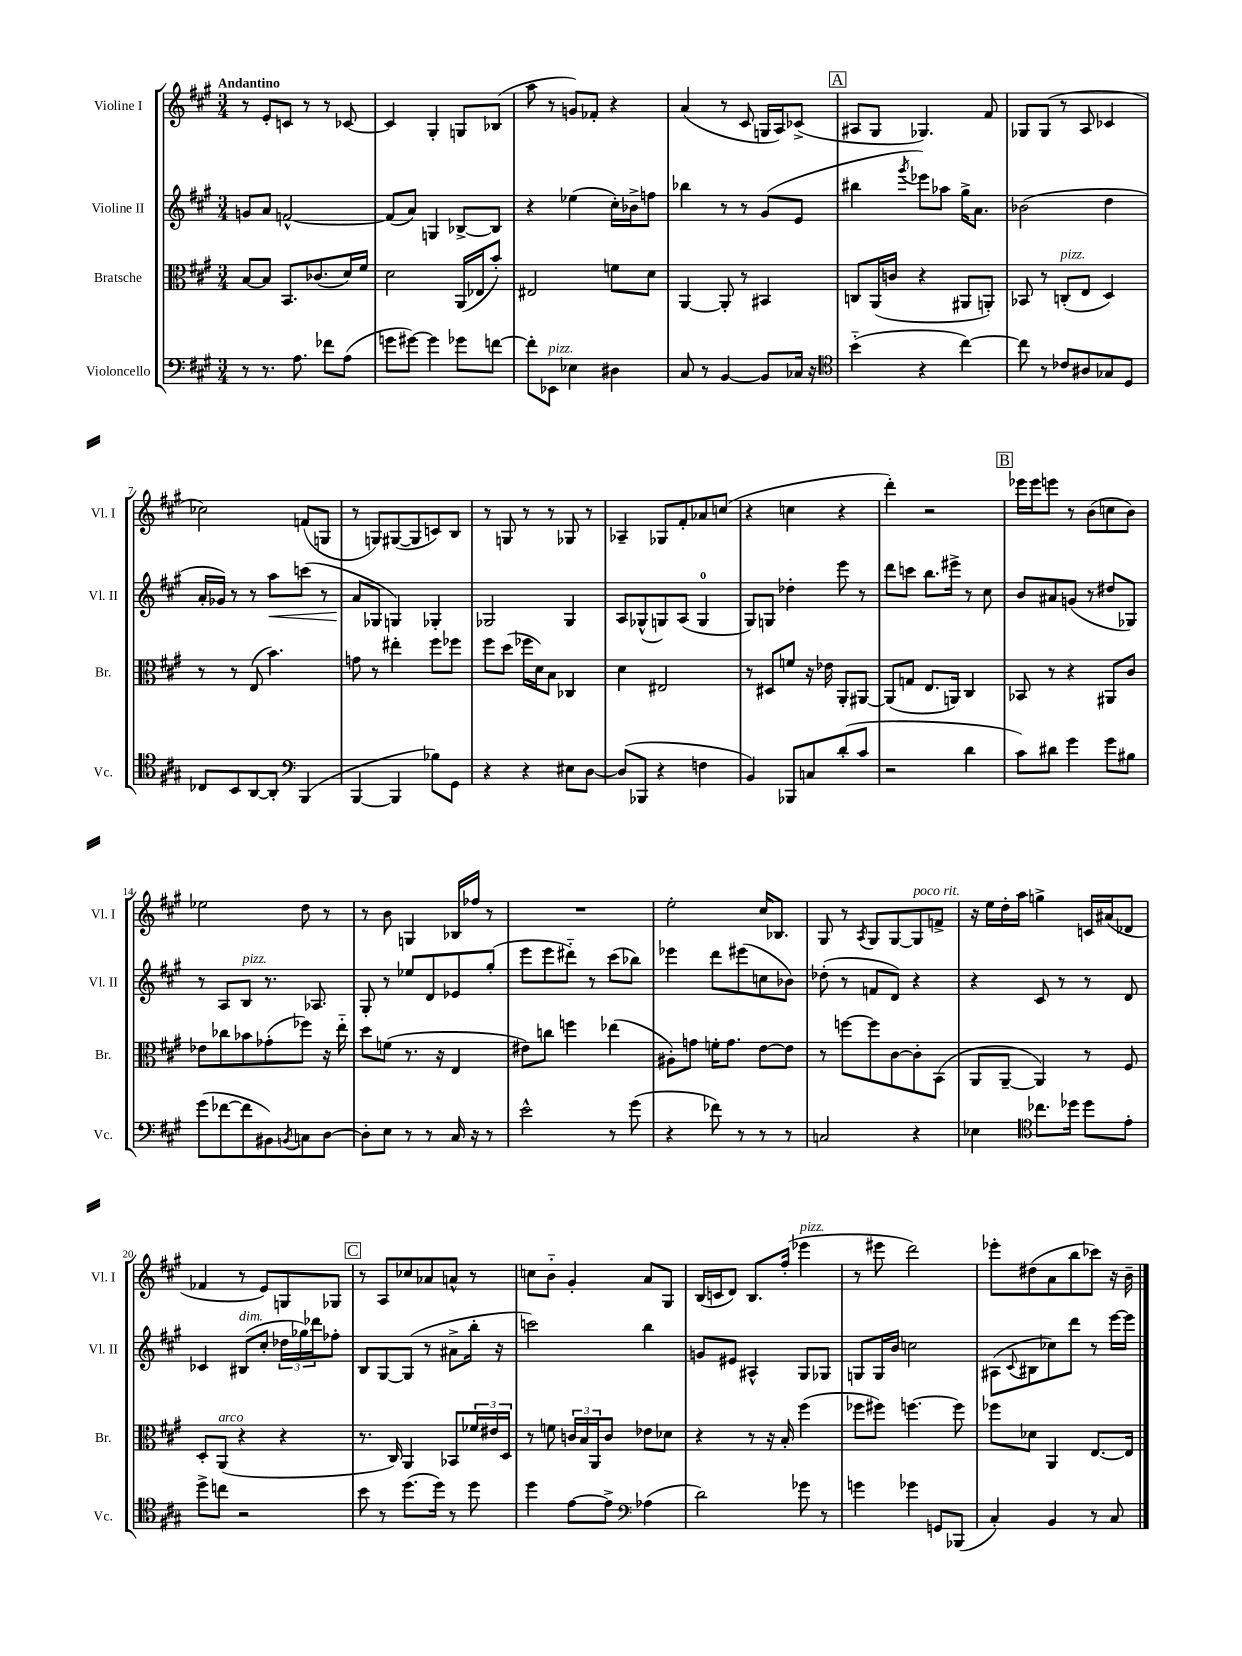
<<
\new StaffGroup <<
\new Staff = "s0" \with { instrumentName = "Violine I" shortInstrumentName = "Vl. I" } {
    \clef treble \key a \major \numericTimeSignature \time 3/4 \tempo "Andantino"
    r8 e'8-. c'8 r8 r8 ces'8~ |
    ces'4 gis4-. g8 bes8( |
    a''8 r8 g'8) fes'8-. r4 |
    a'4( r8 cis'8 g16 a16) ces'8->( |
    \mark \markup { \box "A" } ais8 gis8 ges4.) fis'8 |
    ges8 ges8( r8 a8 ces'4 |
    ces''2) f'8( g8 |
    r8 g8) gis8~( gis8 c'8) b8 |
    r8 g8 r8 r8 ges8 r8 |
    aes4-- ges8 fis'8-. aes'8 c''8( |
    r4 c''4 r4 |
    d'''4-.) r2 |
    \mark \markup { \box "B" } ees'''16 ees'''16 e'''8 r8 b'8( c''8 b'8) |
    ees''2 d''8 r8 |
    r8 b'8 g4 bes16 fes''16 r8 |
    R2. |
    e''2-. cis''16 bes8. |
    gis8 r8 \acciaccatura { a8 } gis8 gis8~ gis8^\markup { \italic "poco rit." } f'8-> |
    r16 e''16 d''16-. a''16 g''4-> c'16 ais'16( des'8 |
    fes'4 r8 e'8) g8 ges8 |
    \mark \markup { \box "C" } r8 a8 ces''8 aes'8 a'8-^ r8 |
    c''8 b'8-_ gis'4-. a'8 gis8 |
    b16( c'16 d'8) b8. fis''16-.( ees'''4^\markup { \italic "pizz." } |
    r8 eis'''8 d'''2) |
    ees'''8-. dis''8( a'8 b''8 ces'''8) r16 b'16-- \bar "|." |
}
\new Staff = "s1" \with { instrumentName = "Violine II" shortInstrumentName = "Vl. II" } {
    \clef treble \key a \major \numericTimeSignature \time 3/4
    g'8 a'8 f'2~-^ |
    f'8( a'8) g4 bes8~-> bes8 |
    r4 ees''4( cis''16-.) bes'16-> f''8 |
    bes''4 r8 r8 gis'8( e'8 |
    \mark \markup { \box "A" } bis''4 \acciaccatura { gis'''8 } ees'''8) aes''8 gis''16-> a'8. |
    bes'2( d''4 |
    a'16-. ges'16) r8 r8 a''8\< c'''8( r8 |
    a'8\! ges8 g4) ges4-. |
    ges2 ges4 |
    a8 ges8-^( g8) a8( g4-0 |
    gis8) g8 des''4-. e'''8 r8 |
    d'''8 c'''8 b''8. eis'''16-> r8 cis''8 |
    \mark \markup { \box "B" } b'8 ais'8 g'8( r8 dis''8 ges8) |
    r8 a8 b8^\markup { \italic "pizz." } r8. aes8. |
    gis8-. r8 ees''8 d'8 ees'8 gis''8-.( |
    e'''8 e'''8 dis'''8-_) r8 cis'''8( bes''8) |
    ees'''4 d'''8 eis'''8( c''8 bes'8) |
    des''8-.( r8 f'8 d'8) r4 |
    r4 cis'8 r8 r8 d'8 |
    ces'4 bis8^\markup { \italic "dim." }( cis''8-. \tuplet 3/2 { des''16 ges''16) des'''16 } fes''8-. |
    \mark \markup { \box "C" } b8 gis8~ gis8( r8 ais'8-> b''16-. r16 |
    c'''2) b''4 |
    g'8 eis'8 ais4-^ gis8 ges8 |
    g8 g16 b'16 c''2 |
    ais8( \appoggiatura { cis'8 } bis8 ces''8) d'''8 r8 e'''16~ e'''16 \bar "|." |
}
\new Staff = "s2" \with { instrumentName = "Bratsche" shortInstrumentName = "Br." } {
    \clef alto \key a \major \numericTimeSignature \time 3/4
    b8~ b8 b,8. ces'8.( d'16) fis'16 |
    d'2 a,16( ees16 b'8-.) |
    eis2 f'8 d'8 |
    a,4~ a,8-. r8 bis,4 |
    \mark \markup { \box "A" } c8 a,16( c'16 r4 ais,8 a,8-.) |
    bes,8 r8 c8-.^\markup { \italic "pizz." }( e8 d4) |
    r8 r8 e8( b'4.) |
    g'8 r8 eis''4-. fis''8 fes''8 |
    fis''8 d''8( fes''16 d'16) b8 ces4 |
    d'4 eis2 |
    r8 dis8 f'8 r16 ees'16 a,8-. ais,8~ |
    ais,8( g8 e8. a,16) cis4 |
    \mark \markup { \box "B" } bes,8 r8 r4 ais,8 cis'8 |
    ees'8 ces''8 bes'8 ges'8-.( fes''8) r16 e''16-_ |
    d''8 f'8( r8. r16 e4 |
    eis'8) c''8 f''4 ees''4( |
    ais8-.) g'8 f'16-. g'8. e'8~ e'8 |
    r8 f''8~ f''8 cis'8~ cis'8-. b,8( |
    a,8 a,8~-- a,4) r8 fis8 |
    d8-. a,8^\markup { \italic "arco" }( r4 r4 |
    \mark \markup { \box "C" } r8. cis16) a,4 bes,8 \tuplet 3/2 { fes'16 eis'16 d16 } |
    r8 f'8 \tuplet 3/2 { c'16 b16 a,16 } c'8 ees'8 des'8 |
    r4 r8 r16 b16-. fis''4( |
    fes''8 fis''8) f''4.~ f''8 |
    fes''8 des'8 a,4 e8.~ e16 \bar "|." |
}
\new Staff = "s3" \with { instrumentName = "Violoncello" shortInstrumentName = "Vc." } {
    \clef bass \key a \major \numericTimeSignature \time 3/4
    r8 r8. a8. fes'8 a8( |
    g'8 gis'8~) gis'4 ges'8 f'8~ |
    f'8-. ees,8^\markup { \italic "pizz." } ees4 dis4 |
    cis8 r8 b,4~ b,8 ces16 r16 |
    \mark \markup { \box "A" } \clef tenor b'4-_( r4 cis''4~) |
    cis''8 r8 ces'8 ais8 ges8 d8 |
    ces8 b,8 a,8~ a,8-. \clef bass b,,4( |
    b,,4~ b,,4 bes8) gis,8 |
    r4 r4 eis8 d8~ |
    d8( bes,,8 r4 f4 |
    b,4) bes,,8 c8 d'8-.( cis'8 |
    r2 d'4 |
    \mark \markup { \box "B" } cis'8) dis'8 gis'4 gis'8 bis8 |
    gis'8( fes'8~ fes'8 bis,8) \acciaccatura { b,8 } c8 d8~ |
    d8-. e8 r8 r8 cis16 r16 r8 |
    e'2-^ r8 gis'8( |
    r4 fes'8) r8 r8 r8 |
    c2 r4 |
    ees4 \clef tenor ces''8. des''16 des''8 e'8-. |
    d''8-> c''8 r2 |
    \mark \markup { \box "C" } b'8 r8 d''8.( d''16) r8 d''8 |
    d''4 e'8~ e'8-> \clef bass aes4( |
    d'2) ges'8 r8 |
    g'4 ges'4 g,8 bes,,8( |
    cis4-.) b,4 r8 cis8 \bar "|." |
}
>>
>>
